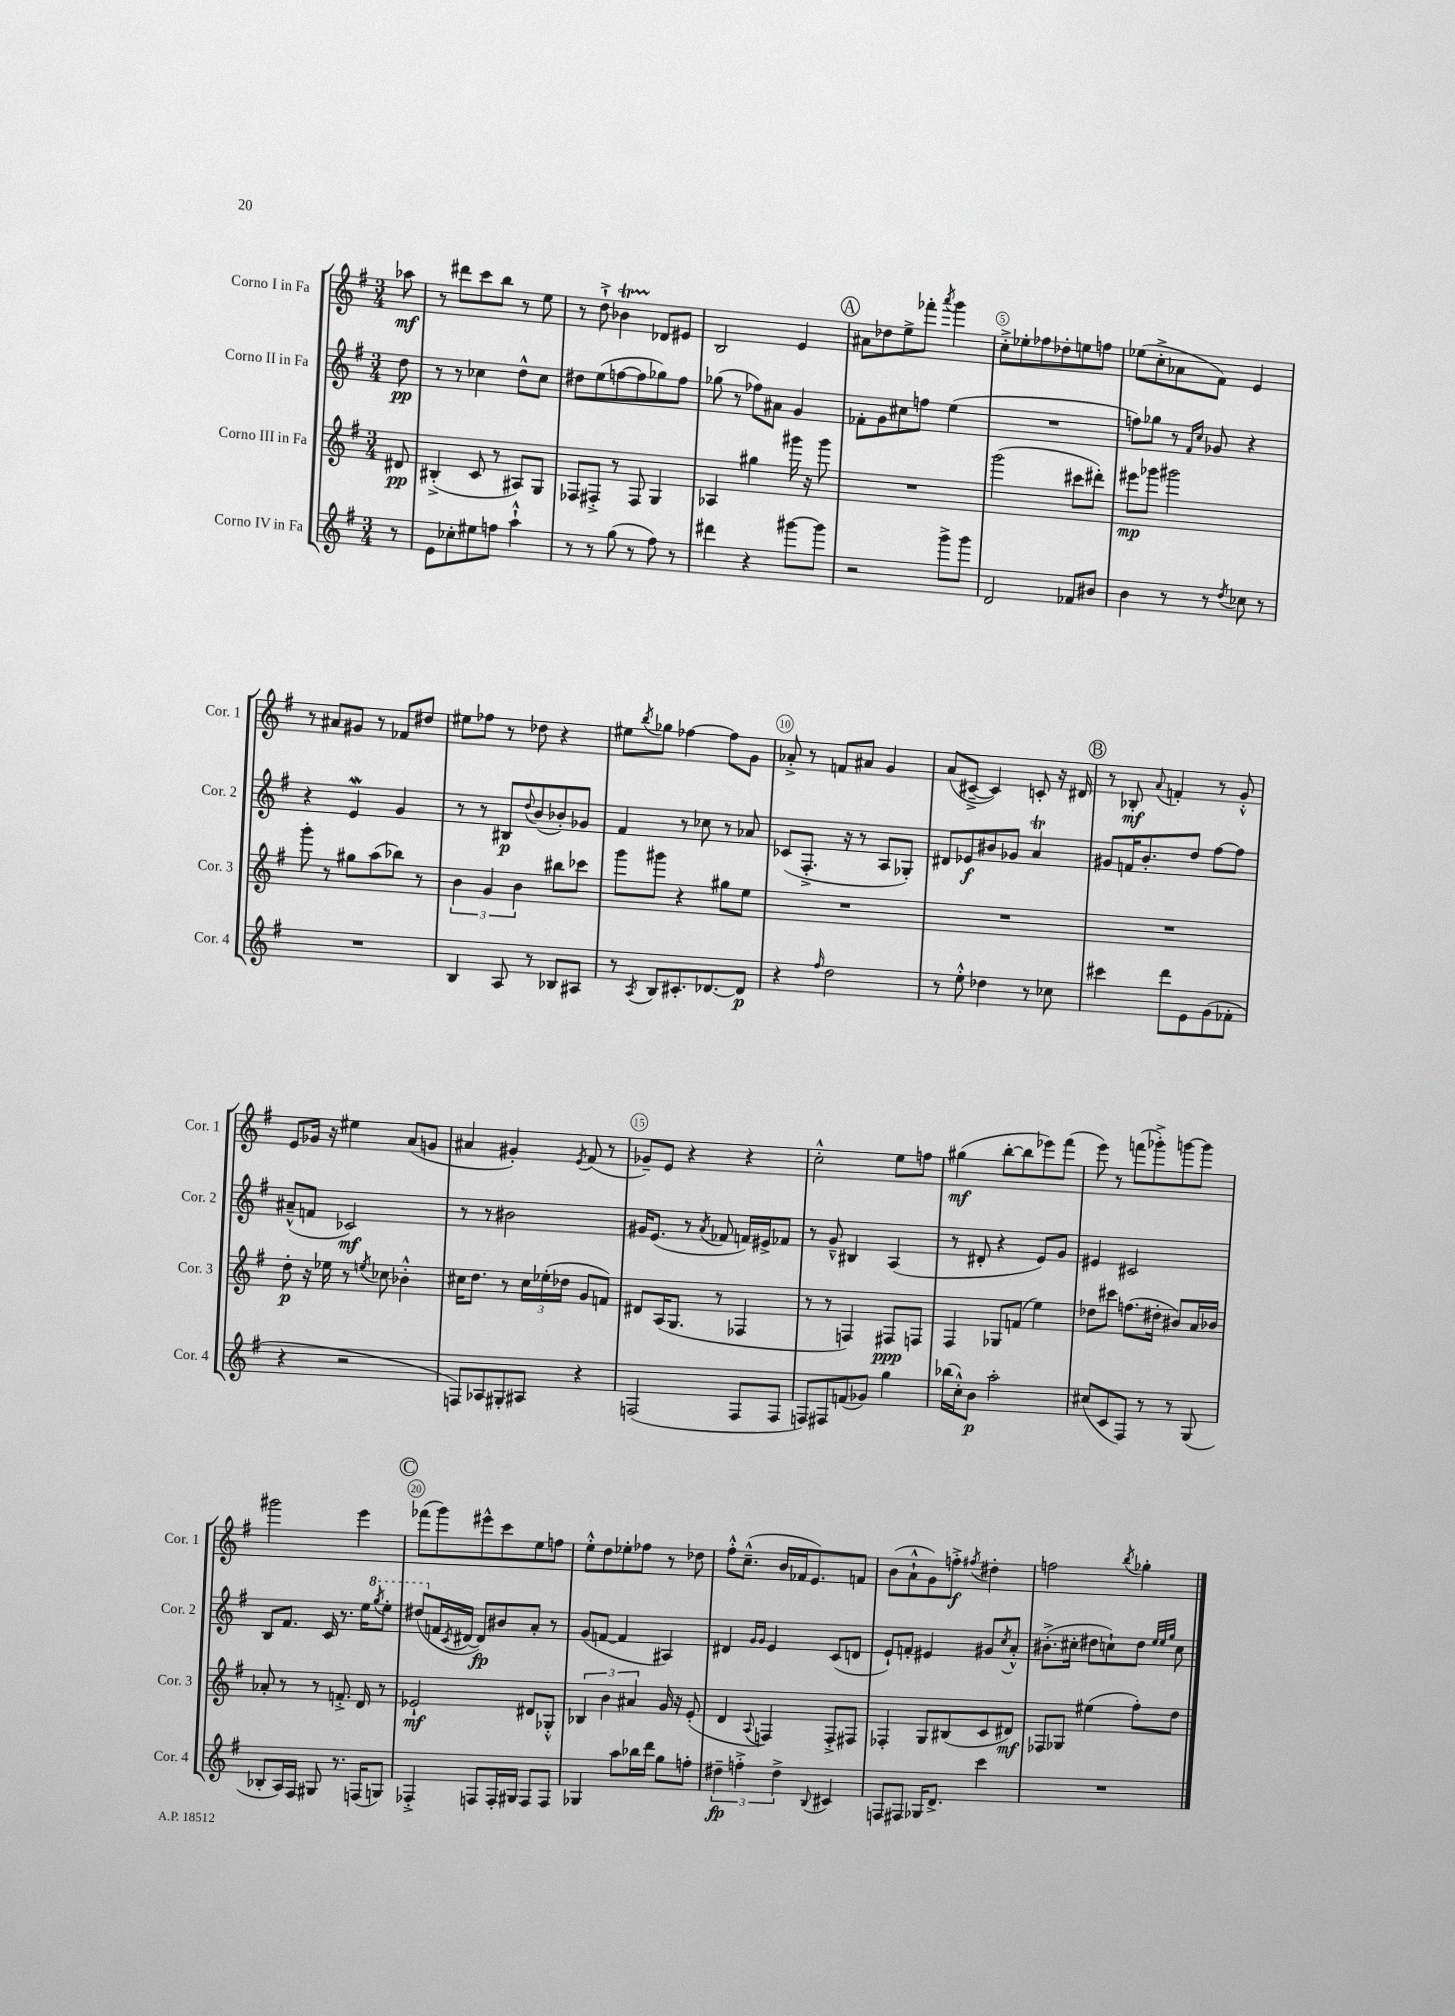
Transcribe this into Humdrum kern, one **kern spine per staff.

**kern	**kern	**kern	**kern
*staff4	*staff3	*staff2	*staff1
*clefG2	*clefG2	*clefG2	*clefG2
*k[f#]	*k[f#]	*k[f#]	*k[f#]
*M3/4	*M3/4	*M3/4	*M3/4
8r	8d#	8dd	8aa-
=	=	=	=
8e	(4B#'^	8r	8r
8cc-'	.	8r	8ddd#
8ee#	8c	4cc-	8ccc
8ff	8r	.	8bb
4aa`^^	8A#)	8dd^^	8r
.	8G	8cc-	8ee
=	=	=	=
8r	8F-	8dd#	8r
8r	8F#'^	(8ee	8dd`^
(8gg	8r	[8ff	4b-
8r	8F#	8ff]	.
8ff#)	4G	8gg-)	8d-
8r	.	8ff	8e#
=	=	=	=
4ddd#	4A-	(8gg-	2B
.	.	8r	.
4r	4gg#	8ff-)	.
.	.	8a#	.
[8ggg#	16ggg#	4g	4e
.	16r	.	.
8ggg#]	8ggg#	.	.
=	=	=	=
2r	2.r	8f-'	8a#
.	.	8g	8dd-
.	.	8cc#	8ee^
.	.	8ff	8fff-'
.	.	.	8qaaa
8ggg^	.	(4ee	4ggg
8ggg	.	.	.
=	=	=	=
2d	(2ggg	2.r	8cc'^
.	.	.	8ee-'
.	.	.	8ff-
.	.	.	8dd-'
8f-	8ccc#	.	8ee
8b#	8ddd#')	.	8ff
=	=	=	=
4b	8eee#	8ff)	(8ee-
.	8ggg-	8gg-	8cc'^
8r	2ggg#	8r	8a-
.	.	16qqf#	.
.	.	16qqcc	.
8r	.	8g-	8f#)
8qdd	.	.	.
8cc-	.	4r	4e
8r	.	.	.
=	=	=	=
2.r	8ggg'	4r	8r
.	8r	.	8a#
.	8gg#	4e	8g#
.	(8aa	.	8r
.	8bb-)	4g	8f-
.	8r	.	8dd#
=	=	=	=
4B	6b	8r	8ee#
.	.	8r	8ff-
.	6g	.	.
8A	.	8B#	8r
.	6b	.	.
.	.	8qqdd	.
8r	.	(8b	8dd-
8B-	8bb#	8b-')	4r
8A#	8ccc-	8g-	.
=	=	=	=
8r	8ggg	4f#	8ee#
8qA	.	.	8qbb
8B	8ggg#	.	8gg-
8.c#'	4r	8r	[4ff-
.	.	8cc-	.
[8.d-	.	.	.
.	8gg#	8r	8ff-]
8d-]	8ee	8a-	8g
=	=	=	=
4r	2.r	(8c-	8a-'^
.	.	8.F#'^	8r
16qqff#	.	.	.
2dd	.	.	8f
.	.	16r	.
.	.	8r	8a#
.	.	8A	4g
.	.	8G-')	.
=	=	=	=
8r	2.r	8d#	(8a
8ee'^^	.	8e-	[8c#~^
4dd-	.	8b#	4c#])
.	.	8g-	.
8r	.	4a	8c'
8cc-	.	.	16r
.	.	.	16d#
=	=	=	=
4ccc#	2.r	8g#	8r
.	.	16f	8B-'
.	.	8.b'	.
.	.	.	8qqa
8ddd	.	.	4f'
8e	.	8dd	.
(8g	.	[8ff#	8r
8f-'	.	8ff#]	8g'^^
=	=	=	=
4r	8dd'	(8a#~^^	8e
.	16r	8f	16g-
.	16ee-	.	16r
2r	8r	2c-)	4ee#
.	8qee	.	.
.	8cc-	.	.
.	4b-'^^	.	(8a
.	.	.	8g
=	=	=	=
8F)	16cc#	8r	4a#
.	8.dd	.	.
8A-	.	8r	.
8G#'	8r	2b#	4g#')
8A#	24cc#	.	.
.	(24ee-'	.	.
.	24dd-	.	.
.	.	.	8qe
4r	8g	.	(8f#
.	8f)	.	8r
=	=	=	=
(2F	8d#	16g#	8g-~)
.	.	(8.e	.
.	(16A	.	8e
.	8.G	.	.
.	.	8r	4r
.	.	8qa	.
.	8r	8f-	.
8F	4F-	16f)	4r
.	.	16e#^	.
8F	.	8f-	.
=	=	=	=
8F)	8r	8r	2cc'^^
8F#	8r	8g~^^	.
(8f	4F)	4B#	.
8g-)	.	.	.
4gg	8F#	(4A	8ee
.	8F	.	8ff
=	=	=	=
(16bb-	4F#	8r	(4gg#
16cc'^^)	.	.	.
8b	.	8d#'	.
2aa'	8G-	4r	[8bb'
.	(8f	.	8bb]
.	4ee)	8e)	8eee-)
.	.	8g	(8fff#
=	=	=	=
(8cc#	8dd-	4e#	8eee)
8c	8ccc#	.	8r
8F#)	(8.ff	2c#	(8fff
8r	.	.	8ggg-'^)
.	16dd#'	.	.
8r	8b#)	.	[8ggg
(8G	16a	.	8ggg]
.	16b-	.	.
=	=	=	=
8B-'	8a-'	8B	2ggg#
16A)	8r	8.f#	.
16F#	.	.	.
8G#	8r	.	.
.	.	16c	.
8.r	8.f'^	8.r	.
.	.	.	4eee
(16F	16d	16ee	.
.	.	8qggg	.
8G)	8r	8eee'	.
=	=	=	=
4F-'^	2e-`	(8ddd#	(8fff-
.	.	16f	8ggg)
.	.	8qc	.
.	.	[16d#	.
8F	.	8d#])	8eee#^^
16F'	.	8b#	8ccc
16G#	.	.	.
8F	8d#	8a'	8ee
8F	8G-'^^	8r	8ff
=	=	=	=
4G-	6B-	(8g	8ee'^^
.	.	[8f	8dd
.	6b	.	.
8aa	.	4f]	8ee-'
.	6a#	.	.
16bb-	.	.	8ff-
16ddd	.	.	.
8gg	16g	4A#)	8r
.	16r	.	.
8ff'	(8e'	.	8dd-
=	=	=	=
6dd#~	4d	4d#	8ff#'^^
.	.	.	(8.cc~^^
6ff'^	.	.	.
.	.	16qqg	.
.	8qqA	16qqg	.
.	4F)	4e	.
.	.	.	16b
6dd#^	.	.	.
.	.	.	16f-
.	.	.	8.e)
8qqB	.	.	.
4c#	8F'^	(8c	.
.	8F#	8d	8f
=	=	=	=
8F	4F-'	8e`)	(8b
8F#	.	8f'	8a`^^
16G-	8G	4e#	8g)
8.d^	.	.	.
.	(8B#	.	8ff'^
.	.	.	8qff#
4ccc	8c	8g#	4dd#'
.	.	8qcc	.
.	8d#)	8a'^^	.
=	=	=	=
2.r	8F-	(8.b#'^	2ff
.	8G-	.	.
.	.	16cc#'	.
.	(4ee#	8dd#	.
.	.	8cc`)	.
.	.	.	8qbb
.	8ff#')	8dd#	4gg-'
.	.	32qqee	.
.	.	32qqee	.
.	.	32qqgg	.
.	8dd	8cc	.
==	==	==	==
*-	*-	*-	*-
